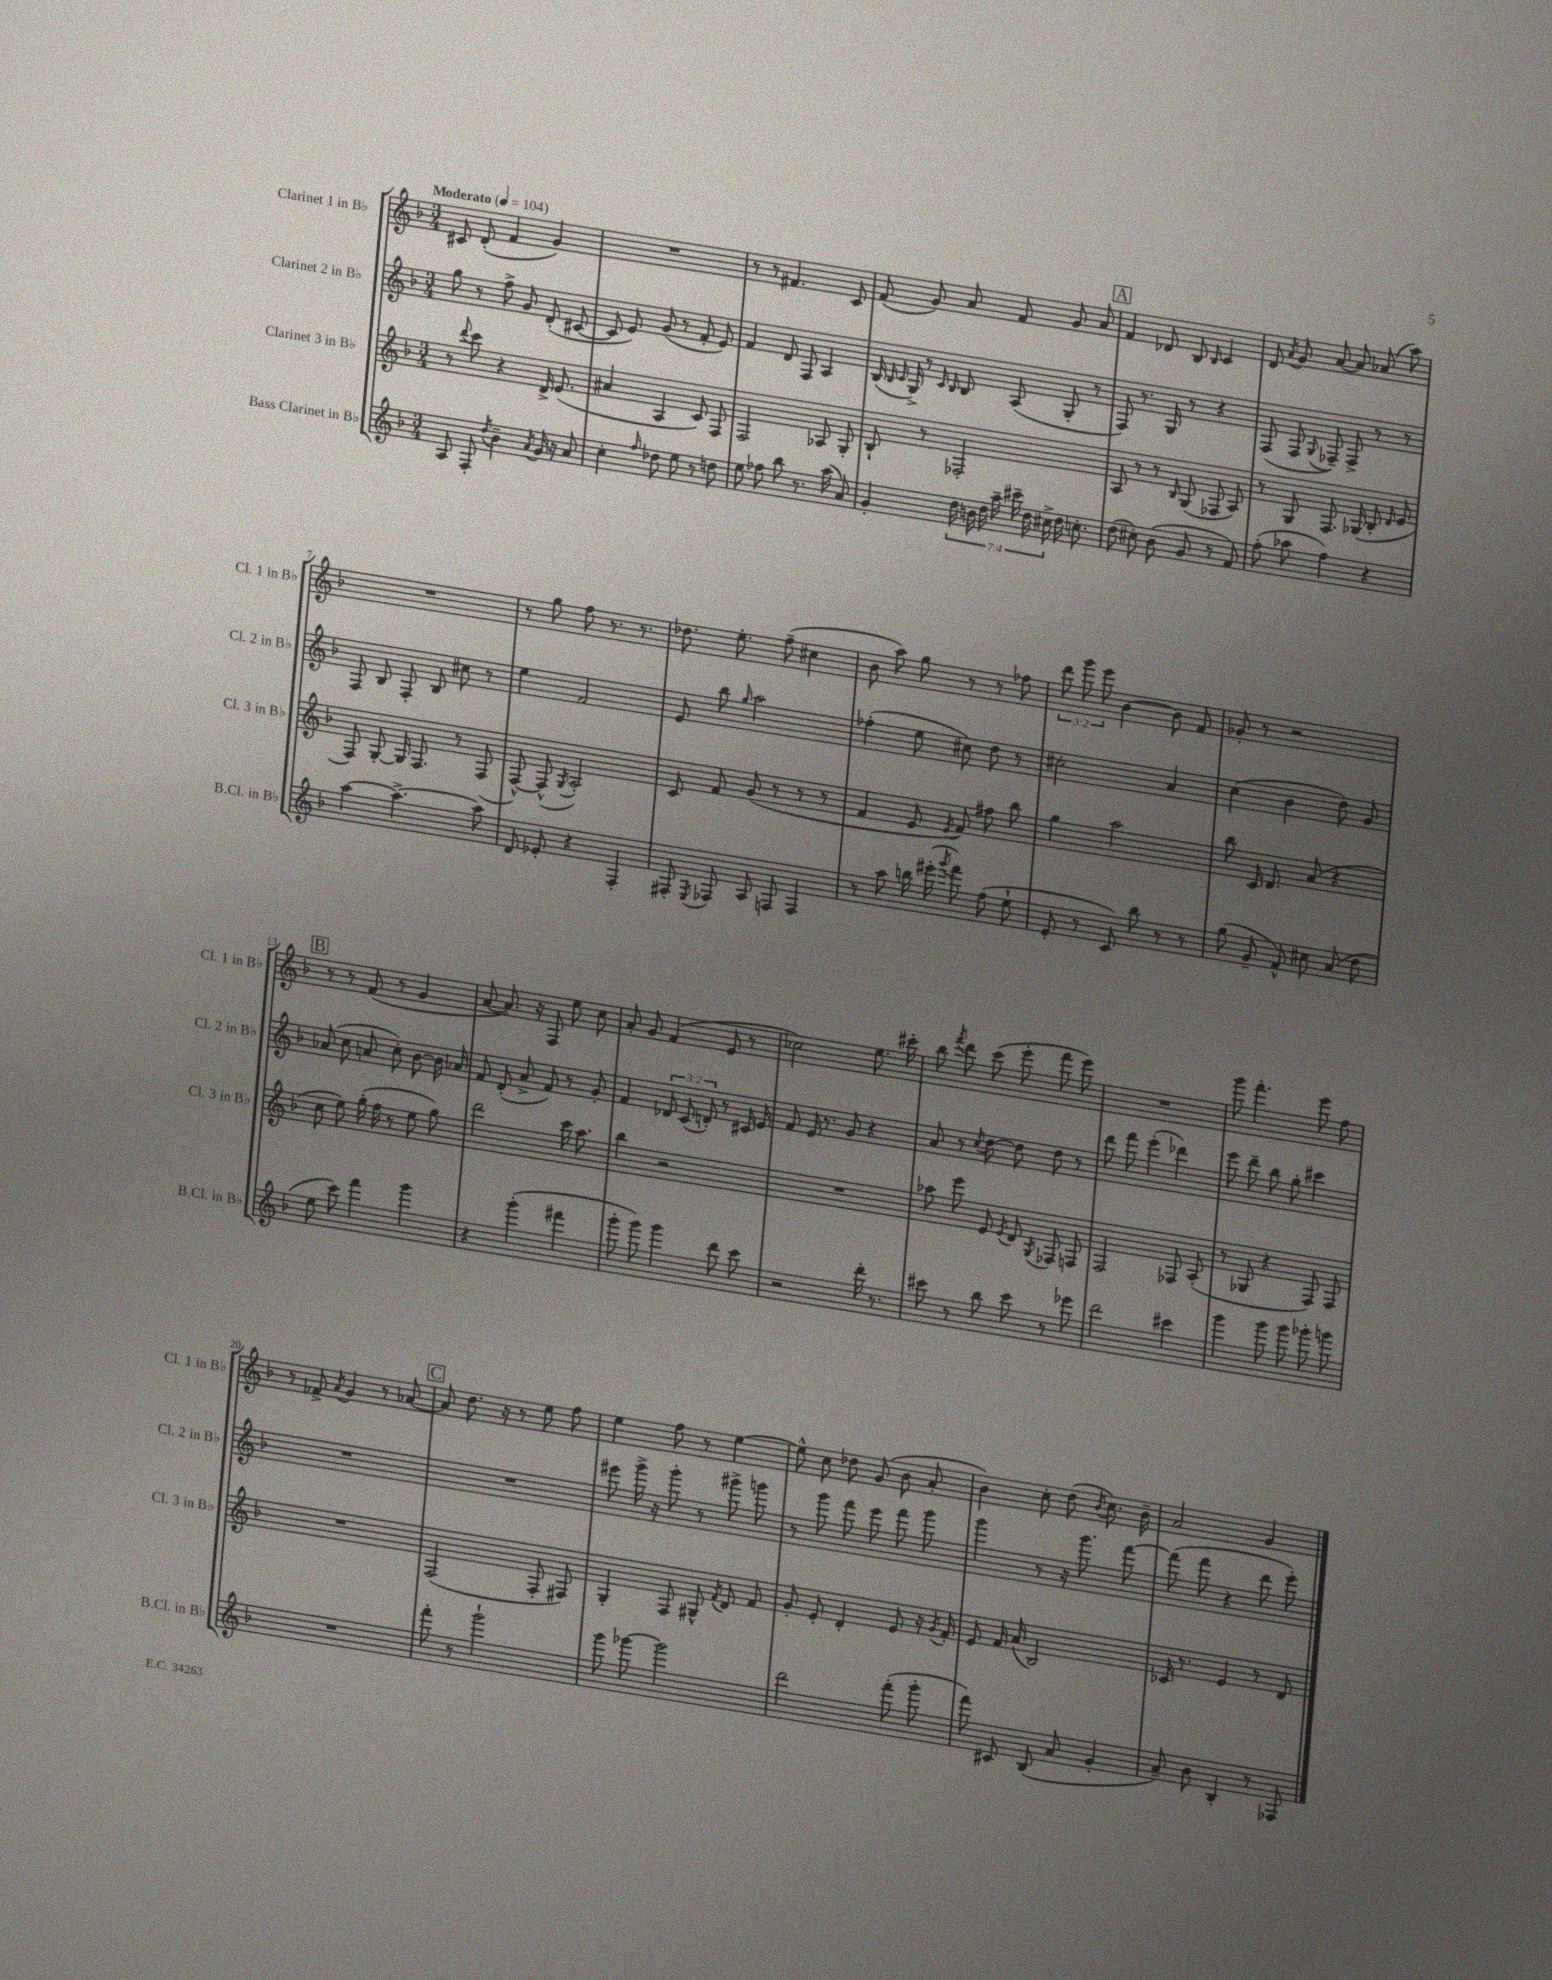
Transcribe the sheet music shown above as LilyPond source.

<<
\new StaffGroup <<
\new Staff = "s0" \with { instrumentName = "Clarinet 1 in Bb" shortInstrumentName = "Cl. 1 in Bb" } {
    \clef treble \key f \major \numericTimeSignature \time 3/4 \override Staff.TupletNumber.text = #tuplet-number::calc-fraction-text \tempo "Moderato" 4 = 104
    \autoBeamOff cis'8 d'8-.( f'4 g'4) |
    R2. |
    r8 r8 fis'4. c'8 |
    f'8( g'8) a'8 f'8 g'8 a'8 |
    \mark \markup { \box "A" } f'4 des'8 bes8 \grace { bes16 } c'4 |
    d'8 \acciaccatura { a'8 } g'8 a'8~ a'8 aes'8( a''8) |
    R2. |
    r8 g''8 f''8 r8. r8. |
    des''8. e''8.-. f''8--( cis''4 |
    bes'8 a''8) g''8 r8 r8 fes''8 |
    \tuplet 3/2 { d'''8 g'''8 e'''8 } bes'4~ bes'8 f'8 |
    ges'8-. r8 r2 |
    \mark \markup { \box "B" } r8 r8 f'8( r8 g'4 |
    a'8~ a'8.) r16 f8 e''8 c''8 |
    a'8-. g'8 f'4( e'8 r8 |
    ces''2) e''8. cis'''16-. |
    bes''8 \acciaccatura { f'''8 } d'''8 c'''8( e'''8-. f'''8 e'''8) |
    R2. |
    g'''8 f'''4.-. e'''8 f''8 |
    r8 fes'8-> \acciaccatura { a'8 } g'4 r8 aes'8~ |
    \mark \markup { \box "C" } aes'8 d''8. r16 r8 e''8 f''8 |
    e''4 f''8 r8 e''4~ |
    e''8-^ c''8 des''8 g'8( bes'8 a'8-. |
    bes'4) c''8-. d''8( \acciaccatura { bes'8 } c''8.) bes'16-- |
    a'2 g'4 \bar "|." |
}
\new Staff = "s1" \with { instrumentName = "Clarinet 2 in Bb" shortInstrumentName = "Cl. 2 in Bb" } {
    \clef treble \key f \major \numericTimeSignature \time 3/4 \override Staff.TupletNumber.text = #tuplet-number::calc-fraction-text
    \autoBeamOff g''8 r8 f''8-> g'8 d'8-.( cis'8~ |
    cis'8 e'8) g'8( r8 f'8-. e'8) |
    f'4 d'8 f8 a4 |
    bes16( \grace { bes16 c'16 } g16->) r8 \grace { c'16 bes16 } bes8 a8( g8-. r8 |
    \mark \markup { \box "A" } f8) r8. g16 r8 r4 |
    f8( f8 \appoggiatura { g8 } fes8--) fes8-> r8 r8 |
    f8 bes8 f8-. bes8 cis''8 r8 |
    e''4 f'2 |
    e'8 bes''8 \grace { g''16 } a''2 |
    fes''4-.( e''8 cis''8) d''8 r8 |
    cis''2-. a'4 |
    c''4( bes'4 d''8) g'8 |
    \mark \markup { \box "B" } aes'8( c''8 a'8 c''8-.) bes'8~ bes'16 aes'16 |
    f'8 d'8-.( a'8-> f'8) r8 g'8-. |
    f'4 \tuplet 3/2 { des'8 c'8( d'8-.) } r8 cis'16 e'16 |
    f'8 e'16 r8. g'8 r4 |
    a'8 r8 \acciaccatura { c''8 } d''8~ d''8 d''8 r8 |
    d'''8 f'''8 e'''4-.( des'''4) |
    e'''8 d'''8-- bes''8 g''8-. cis'''4 |
    R2. |
    \mark \markup { \box "C" } R2. |
    eis'''8 g'''16-> r16 g'''8-. r8 gis'''8-> g'''8 |
    r8 g'''8 f'''8 e'''8 f'''8 g'''8 |
    g'''4 r8 r16 g'''8. f'''8~ |
    f'''8( f'''8 r4 d'''8 e'''8-.) \bar "|." |
}
\new Staff = "s2" \with { instrumentName = "Clarinet 3 in Bb" shortInstrumentName = "Cl. 3 in Bb" } {
    \clef treble \key f \major \numericTimeSignature \time 3/4
    \autoBeamOff r8 \appoggiatura { d'''8 } c'''8 r4 d'16-> e'8.( |
    ais'4 a4 c'8) f8 |
    f2 aes8 g8-. |
    bes8-! r8 fes2-. |
    \mark \markup { \box "A" } a8 r8 r8 \grace { bes16 } g8( fes8 a8) |
    r8 g8 f8. ges16( bes8-. \grace { d'16 } e'8 |
    f8) g8~-. g16 f8. r8 f8( |
    f8~-^) f8-^( \acciaccatura { g8 } a2-.) |
    c'8 f'8 g'8( r8 r8 r8 |
    f'4 e'8 \acciaccatura { e'8 } f'8) fis''8 bes''8 |
    g''4 a''2 |
    bes''8 c'16 d'8. a'8( r4 |
    \mark \markup { \box "B" } c''8 e''8) g''16-.( f''16 r8 e''8 g''8) |
    d'''2 c'''16 a''8. |
    bes''4 r2 |
    R2. |
    aes''8 e'''8 e'8 \acciaccatura { e'8 } d'8 \acciaccatura { g8 } fes8 f8 |
    f2 fes8 a8-.( |
    r8 ges8 r4 f8) f8 |
    R2. |
    \mark \markup { \box "C" } f2( f8-. fis8) |
    g4-. f8 gis8-^ \acciaccatura { f'8 } d'8 f'8 |
    g'8-. e'8-. d'4-. e'8 r16 \acciaccatura { g'8 } f'16-. |
    e'8 f'16 a'16( bes2) |
    ces'16 r8. e'4 r8 d'8 \bar "|." |
}
\new Staff = "s3" \with { instrumentName = "Bass Clarinet in Bb" shortInstrumentName = "B.Cl. in Bb" } {
    \clef treble \key f \major \numericTimeSignature \time 3/4 \override Staff.TupletNumber.text = #tuplet-number::calc-fraction-text
    \autoBeamOff a8 f8-. \acciaccatura { d''8 } bes'4-- \acciaccatura { a'8 } g'16 r16 a'8 |
    c''4-. \grace { f''16 } des''8 e''8 r8 d''8 |
    e''8 fes''8 bes''8 r8. a''16( a'8) |
    g'4-. \tuplet 7/4 { d''16 b'16 d''16 a''16-- cis'''16-- d''16 cis''16-> } d''16 c''8.-. |
    \mark \markup { \box "A" } d''8( cis''8-.) bes'8( g'8 r8 f'8) |
    f''8-.( aes''8 f''4) r4 |
    a''4~ a''4.~-> a''8 |
    d'8 ees'8-. r4 f4-. |
    fis8-. \acciaccatura { e8 } fes8 a8 f8 f4 |
    r8 a''8 b''16 eis'''16-.( \acciaccatura { g'''8 } f'''8) f''8( e''8-! |
    e'8-. r8 c'8) bes''8 r8 r8 |
    g''8( g'8-- f'8-^) cis''8 a'8( d''8 |
    \mark \markup { \box "B" } e''8 c'''8) f'''4 g'''4 |
    r4 g'''4-.( fis'''4 |
    g'''8-. g'''8) g'''4 d'''8 c'''8 |
    r2 d'''16-. r8. |
    cis'''8 r8 bes''8 cis'''8 r8 ees'''8 |
    d'''2 cis'''4 |
    g'''4 g'''8 g'''8 ges'''8-. g'''8 |
    R2. |
    \mark \markup { \box "C" } f'''8-. r8 g'''2-! |
    g'''8 ges'''8~ ges'''2 |
    d'''2 f'''8-.( g'''8-. |
    f'''8) cis'8 bes8( a'8 g'4-. |
    a'8--) bes'8 bes4-. r8 fes8 \bar "|." |
}
>>
>>
